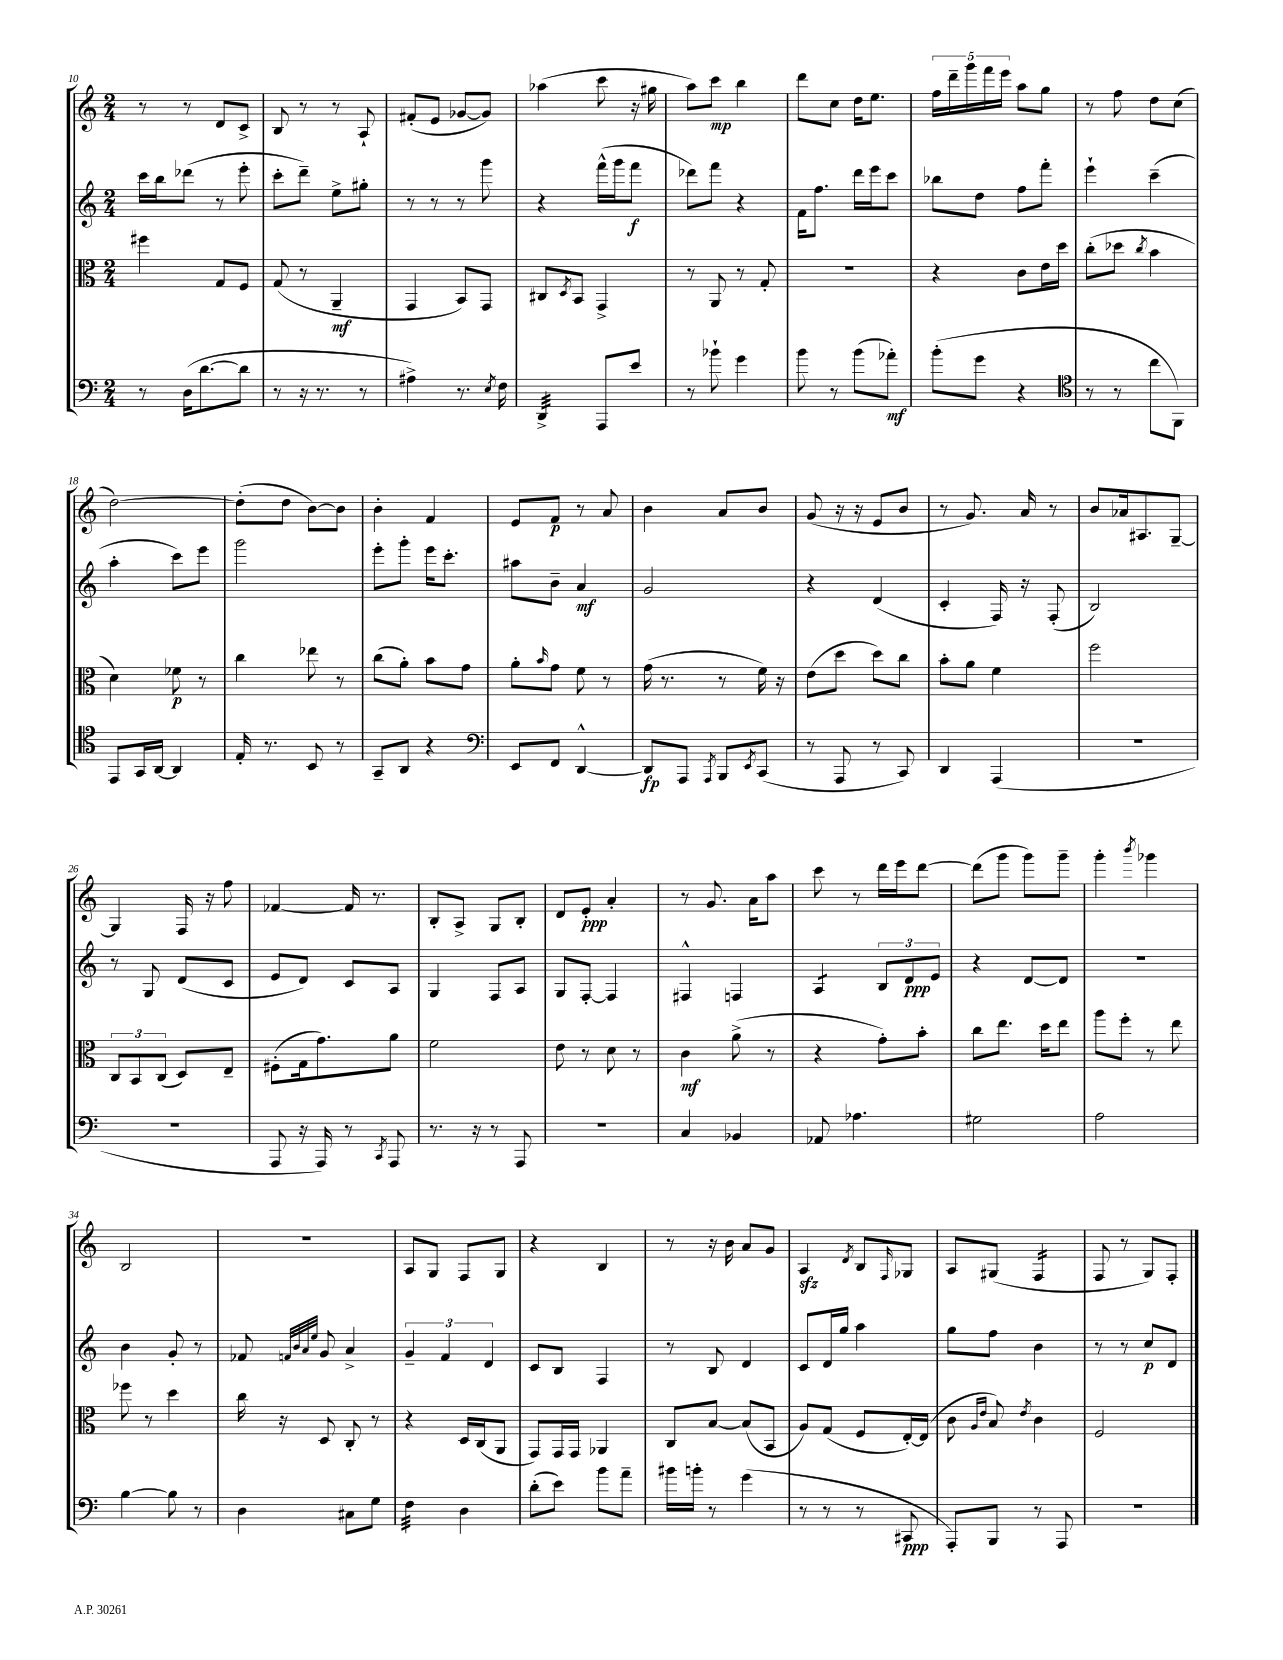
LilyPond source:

<<
\new StaffGroup <<
\new Staff = "s0" {
    \clef treble \key c \major \numericTimeSignature \time 2/4
    r8 r8 d'8 c'8-> |
    b8 r8 r8 a8-! |
    fis'8-.( e'8 ges'8~ ges'8) |
    aes''4( c'''8 r16 gis''16 |
    a''8) c'''8\mp b''4 |
    d'''8 c''8 d''16 e''8. |
    \tuplet 5/4 { f''16 d'''16-- g'''16 f'''16 e'''16 } a''8 g''8 |
    r8 f''8 d''8 c''8( |
    d''2~) |
    d''8-.( d''8 b'8~) b'8 |
    b'4-. f'4 |
    e'8 f'8\p r8 a'8 |
    b'4 a'8 b'8 |
    g'8( r16 r16 e'8 b'8 |
    r8 g'8.) a'16 r8 |
    b'8 aes'16 ais8. g8~-- |
    g4 f16 r16 f''8 |
    fes'4~ fes'16 r8. |
    b8-. a8-> g8 b8-. |
    d'8 e'8-.\ppp a'4-. |
    r8 g'8. a'16 a''8 |
    c'''8 r8 d'''16 e'''16 d'''8~ |
    d'''8( g'''8 g'''8) g'''8-- |
    g'''4-. \acciaccatura { b'''8 } ges'''4 |
    b2 |
    r2 |
    a8 g8 f8 g8 |
    r4 b4 |
    r8 r16 b'16 a'8 g'8 |
    a4\sfz \acciaccatura { d'8 } b8 \grace { f16 } ges8 |
    a8 gis8( f4:16 |
    f8 r8 g8) f8-. \bar "|." |
}
\new Staff = "s1" {
    \clef treble \key c \major \numericTimeSignature \time 2/4
    c'''16 b''16 des'''8( r8 e'''8-. |
    c'''8-. d'''8--) e''8-> gis''8-. |
    r8 r8 r8 g'''8 |
    r4 f'''16-^( g'''16 f'''8\f |
    des'''8) f'''8 r4 |
    f'16 f''8. d'''16 e'''16 c'''8 |
    bes''8 d''8 f''8 f'''8-. |
    e'''4-! c'''4--( |
    a''4-. c'''8) e'''8 |
    g'''2 |
    e'''8-. g'''8-. e'''16 c'''8.-. |
    ais''8 b'8-- a'4\mf |
    g'2 |
    r4 d'4( |
    c'4-. f16) r16 f8-.( |
    b2) |
    r8 g8 d'8( c'8 |
    e'8 d'8) c'8 a8 |
    g4 f8 a8 |
    g8 f8~-. f4 |
    fis4-^ f4 |
    a4:8 \tuplet 3/2 { b8 d'8\ppp e'8 } |
    r4 d'8~ d'8 |
    R2 |
    b'4 g'8-. r8 |
    fes'8 \grace { f'32 b'32 a'32 e''32 } g'8 a'4-> |
    \tuplet 3/2 { g'4-- f'4 d'4 } |
    c'8 b8 f4 |
    r8 b8 d'4 |
    c'8 d'16 g''16 a''4 |
    g''8 f''8 b'4 |
    r8 r8 c''8\p d'8 \bar "|." |
}
\new Staff = "s2" {
    \clef alto \key c \major \numericTimeSignature \time 2/4
    fis''4 g8 f8 |
    g8( r8 a,4--\mf |
    g,4 b,8) g,8 |
    cis8 \acciaccatura { d8 } b,8 g,4-> |
    r8 a,8 r8 g8-. |
    R2 |
    r4 c'8 e'16 d''16 |
    c''8-.( des''8 \acciaccatura { c''8 } b'4 |
    d'4) fes'8\p r8 |
    c''4 ees''8 r8 |
    c''8( a'8-.) b'8 g'8 |
    a'8-. \grace { b'16 } g'8 f'8 r8 |
    g'16( r8. r8 f'16) r16 |
    e'8( d''8 d''8) c''8 |
    b'8-. a'8 f'4 |
    f''2 |
    \tuplet 3/2 { c8 b,8 c8( } d8) e8-- |
    fis8-.( g16 g'8.) a'8 |
    f'2 |
    e'8 r8 d'8 r8 |
    c'4\mf a'8->( r8 |
    r4 g'8-.) b'8-. |
    c''8 e''8. d''16 e''8 |
    a''8 f''8-. r8 e''8 |
    fes''8 r8 d''4 |
    c''16 r16 d8 c8-. r8 |
    r4 d16 c16( a,8 |
    g,8) g,16 g,16 aes,4 |
    c8 b8~ b8( b,8 |
    a8) g8( f8 e16~-.) e16( |
    c'8 \grace { a16 e'16 } b8) \acciaccatura { e'8 } c'4 |
    f2 \bar "|." |
}
\new Staff = "s3" {
    \clef bass \key c \major \numericTimeSignature \time 2/4
    r8 d16( d'8.~ d'8 |
    r8 r16 r8. r8 |
    ais4->) r8. \acciaccatura { e8 } f16 |
    d,4:32-> a,,8 e'8 |
    r8 bes'8-! g'4 |
    b'8 r8 b'8( aes'8-.\mf) |
    b'8-.( g'8 r4 |
    \clef tenor r8 r8 c''8 f,8) |
    e,8 g,16 a,16~ a,4 |
    e16-. r8. b,8 r8 |
    g,8-- a,8 r4 |
    \clef bass e,8 f,8 d,4~-^ |
    d,8\fp a,,8 \acciaccatura { a,,8 } b,,8 \acciaccatura { e,8 } c,8( |
    r8 a,,8 r8 c,8) |
    d,4 a,,4( |
    R2 |
    r2 |
    a,,8 r16 a,,16) r8 \acciaccatura { c,8 } a,,8 |
    r8. r16 r8 a,,8 |
    R2 |
    c4 bes,4 |
    aes,8 aes4. |
    gis2 |
    a2 |
    b4~ b8 r8 |
    d4 cis8 g8 |
    f4:32 d4 |
    d'8-.( e'8) b'8 a'8-- |
    bis'16 b'16-. r8 g'4( |
    r8 r8 r8 cis,8\ppp |
    a,,8-.) b,,8 r8 a,,8 |
    R2 \bar "|." |
}
>>
>>
\layout { \context { \Score currentBarNumber = #10 } }
